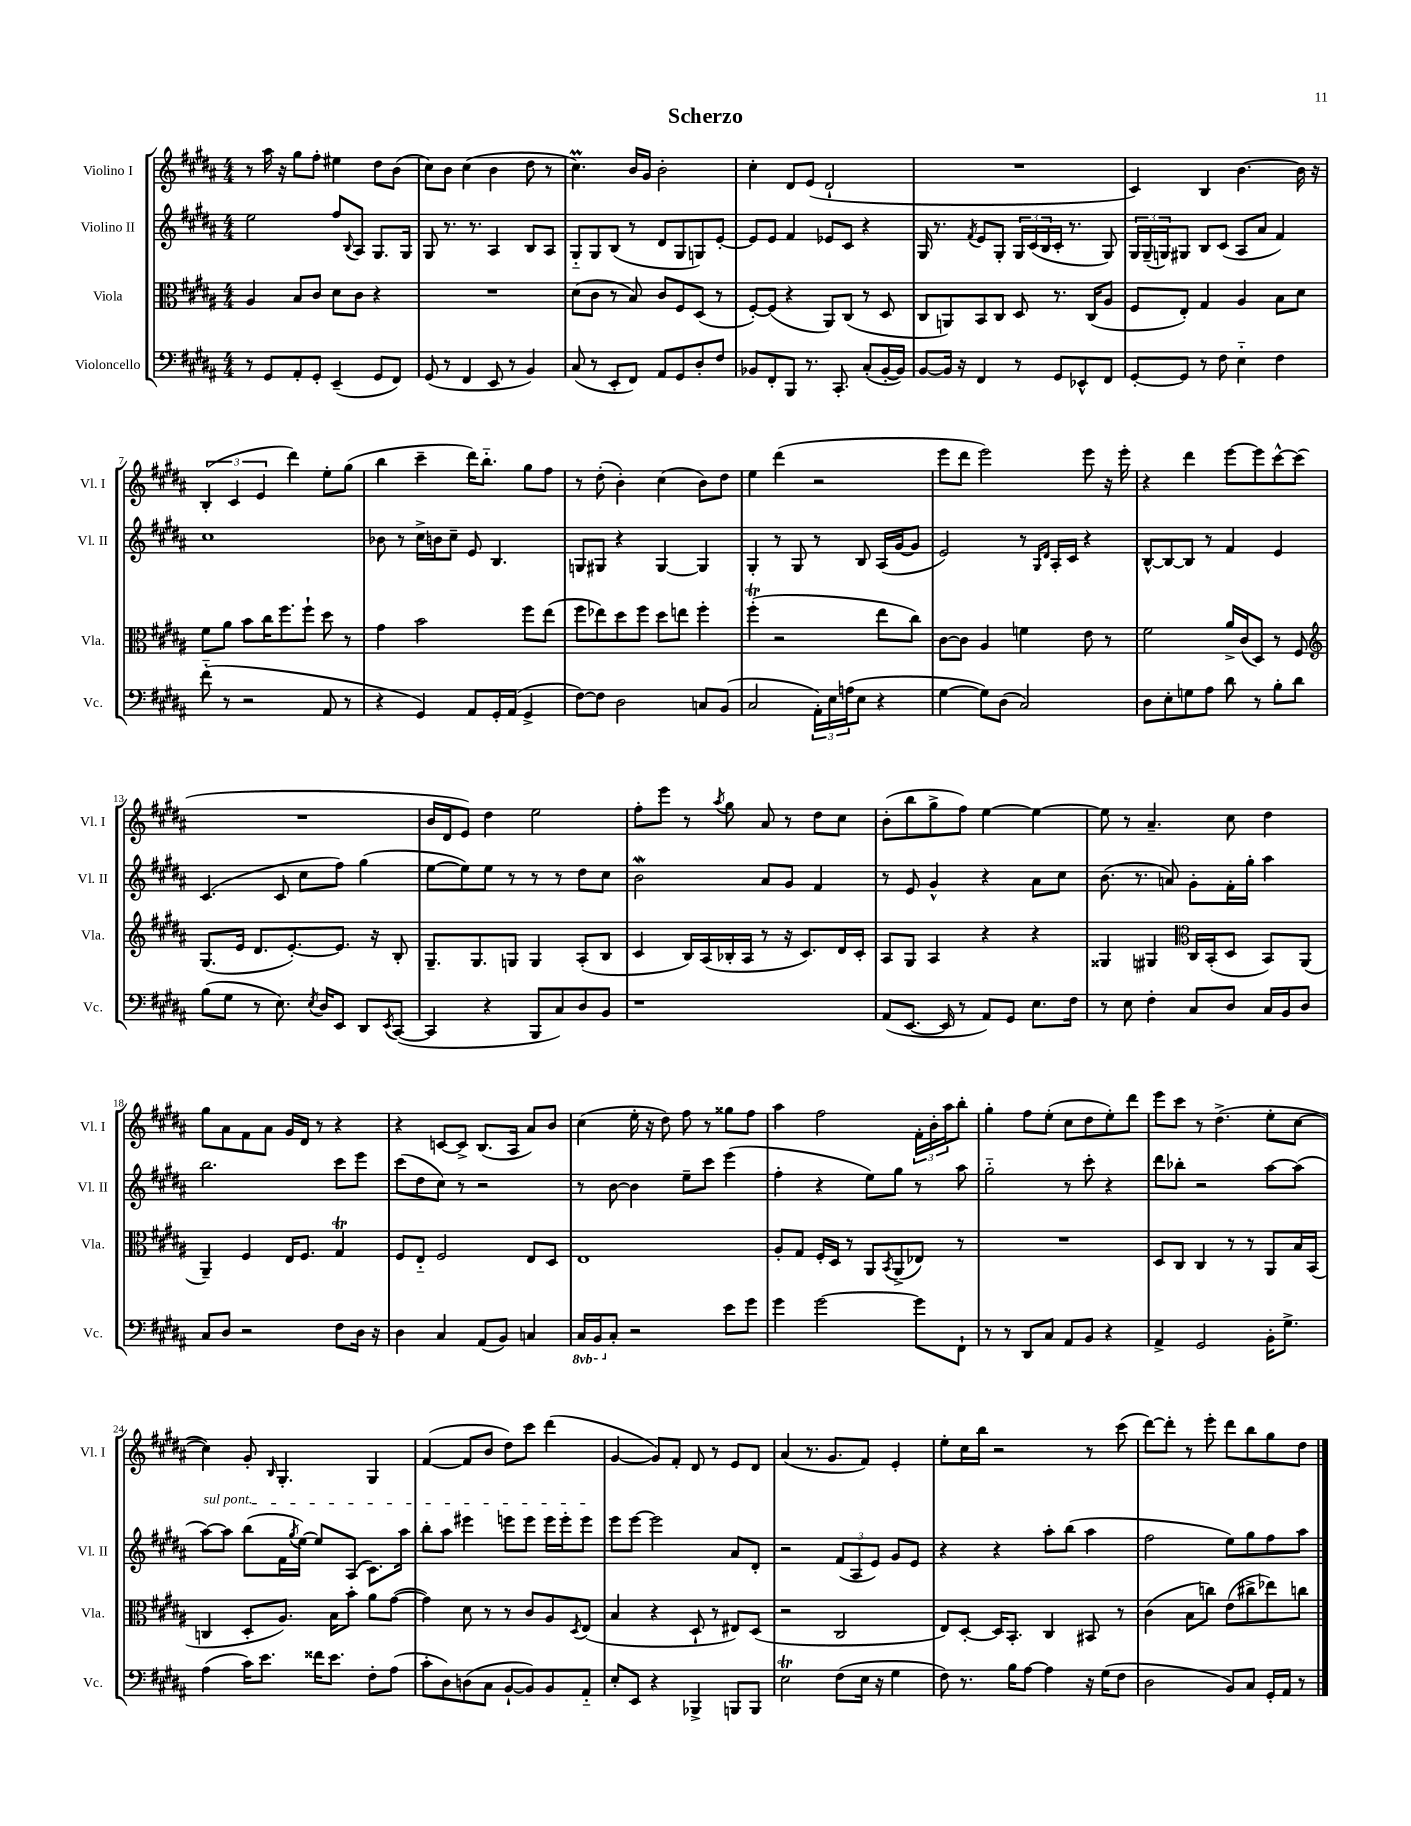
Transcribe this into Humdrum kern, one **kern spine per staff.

**kern	**kern	**kern	**kern
*part4	*part3	*part2	*part1
*staff4	*staff3	*staff2	*staff1
*I"Violoncello	*I"Viola	*I"Violino II	*I"Violino I
*I'Vc.	*I'Vla.	*I'Vl. II	*I'Vl. I
*clefF4	*clefC3	*clefG2	*clefG2
*k[f#c#g#d#a#]	*k[f#c#g#d#a#]	*k[f#c#g#d#a#]	*k[f#c#g#d#a#]
*M4/4	*M4/4	*M4/4	*M4/4
=1	=1	=1	=1
8r	4A#/	2ee\	8r
8GG#/L	.	.	16aa#\
.	.	.	16r
8AA#'/	8B/L	.	8gg#\L
8GG#'/J	8c#/J	.	8ff#'\J
(4EE~/	8d#\L	8ff#/L	4ee#X\
.	.	8qqB/	.
.	8c#\J	8A#/J	.
8GG#/L	4r	8.G#/L	8dd#\L
8FF#/J)	.	.	(8b\J
.	.	16G#/Jk	.
=2	=2	=2	=2
(8GG#/	1r	8G#/	8cc#\L)
8r	.	8.r	8b\J
4FF#/	.	.	(4cc#\
.	.	8.r	.
8EE/	.	4A#/	4b\
8r	.	.	.
4BB/)	.	8B/L	8dd#\
.	.	8A#/J	8r
=3	=3	=3	=3
(8C#/	(8d#\L	8G#/L	4.cc#M\)
8r	8c#\J	8G#/	.
8EE'/L	8r	(8B/J	.
8FF#/J)	8B/)	8r	16b/LL
.	.	.	16g#/JJ
8AA#/L	8c#/L	8d#/L	2b'\
8GG#/	8F#/	8G#/	.
8D#'/	(8D#/J	8Gn/)	.
8F#/J	8r	[8e'/J	.
=4	=4	=4	=4
8BB-X/L	[8F#'/L)	8e/L]	4cc#'\
8FF#'/	(8F#/J]	8e/J	.
8BBB/J	4r	4f#/	8d#/L
8.r	.	.	(8e/J
.	8AA#/L)	8e-X/L	2d#`/
8.CC#'/	.	.	.
.	(8C#/J	8c#/J	.
(8C#'/L	8r	4r	.
[16BB-'/L	8D#/	.	.
16BB-/JJ])	.	.	.
=5	=5	=5	=5
[8BB/L	8C#/L	16G#/	1r
.	.	8.r	.
16BB/Jk]	8AAn/)	.	.
16r	.	.	.
.	.	8qf#/	.
4FF#/	8BB/	8e/L	.
.	8C#/J	8G#'/J	.
8r	8D#/	24G#/LL	.
.	.	(24c#/	.
.	.	24B/	.
8GG#/L	8.r	16c#'/JJ	.
.	.	8.r	.
8EE-X^^/	.	.	.
.	(16C#/KL	.	.
8FF#/J	8A#/J	8G#/)	.
=6	=6	=6	=6
[8GG#'/L	8F#/L	24G#/LL	4c#/)
.	.	(24G#~/	.
.	.	24Gn/J)	.
8GG#/J]	8E'/J)	8G#X/J	.
8r	4G#/	8B/L	4B/
8F#\	.	(8c#/J	.
4E\	4A#/	8A#/L	[4.b\
.	.	8a#/J	.
4F#\	8B\L	4f#/)	.
.	8d#\J	.	16b\]
.	.	.	16r
!!LO:LB:g=z
=7	=7	=7	=7
(8f#\	8f#\L	1cc#	(6B'/
8r	8a#\J	.	.
.	.	.	6c#/
2r	8b\L	.	.
.	.	.	6e/
.	16cc#\K	.	.
.	8.ff#\	.	.
.	.	.	4ddd#\)
.	8ff#`\J	.	.
8AA#/	8dd#\	.	8ee'\L
8r	8r	.	(8gg#\J
=8	=8	=8	=8
4r	4g#\	8b-X\	4bb\
.	.	8r	.
4GG#/)	2b\	16cc#^\LL	4ccc#~\
.	.	16bn\J	.
.	.	8cc#~\J	.
8AA#/L	.	8e/	16ddd#\KL)
.	.	.	8.bb\J
16GG#'/L	.	4.B/	.
(16AA#/JJ	.	.	.
4GG#^/	8ff#\L	.	8gg#\L
.	(8ee\J	.	8ff#\J
=9	=9	=9	=9
[8F#\L)	8ff#\L	8Gn/L	8r
8F#\J]	8ee-X\)	8G#X/J	(8dd#'\
2D#\	8dd#\	4r	4b'\)
.	8ff#\J	.	.
.	8dd#\L	[4G#/	(4cc#\
.	8een\J	.	.
8Cn/L	4ff#'\	4G#/]	8b\L)
(8BB/J	.	.	8dd#\J
=10	=10	=10	=10
2C#/	(4ff#T'\	4G#'/	4ee\
.	2r	8r	(4ddd#\
.	.	8G#/	.
24AA#'\LL)	.	8r	2r
24E\	.	.	.
(24An\J	.	.	.
8E\J	.	8B/	.
4r	8ee\L	(16A#/LL	.
.	.	[16g#/J	.
.	8cc#\J)	8g#/J]	.
=11	=11	=11	=11
[4G#\	[8c#\L	2e/)	8eee\L
.	8c#\J]	.	8ddd#\J
8G#\L])	4A#/	.	2eee\)
(8D#\J	.	.	.
2C#/)	4fn\	8r	.
.	.	16qqG#/LL	.
.	.	16qqd#/JJ	.
.	.	16A#'/LL	.
.	.	16c#/JJ	.
.	8e\	4r	8eee\
.	8r	.	16r
.	.	.	16eee'\
=12	=12	=12	=12
8D#\L	2f#\	[8B^^/L	4r
8E'\	.	8B/_	.
8Gn\	.	8B/J]	4ddd#\
8A#\J	.	8r	.
8d#\	16a#^/LL	4f#/	[8eee\L
.	(16c#/J	.	.
8r	8D#/J)	.	8eee\]
8B'\L	8r	4e/	[8ccc#^^\
8d#\J	8F#/	.	(8ccc#\J]
!!LO:LB:g=z
=13	=13	=13	=13
*	*clefG2	*	*
(8B\L	(8.G#/L	(4.c#/	1r
8G#\J	.	.	.
.	16e/Jk	.	.
8r	8.d#/L	.	.
8.E\)	.	8c#/	.
.	[8.e'/)	.	.
.	.	8cc#\L	.
8qE/	.	.	.
16D#/KL	.	.	.
8EE/J	8.e/J]	8ff#\J)	.
8DD#/L	.	(4gg#\	.
.	16r	.	.
8qEE/	.	.	.
([8CC#/J	8B'/	.	.
=14	=14	=14	=14
4CC#/]	8.G#~/L	[8ee\L	16b/LL
.	.	.	16d#/J
.	.	8ee\])	8e/J)
.	8.G#/	.	.
4r	.	8ee\J	4dd#\
.	8Gn/J	8r	.
8BBB/L	4G/	8r	2ee\
8C#/)	.	8r	.
8D#/	(8A#'/L	8dd#\L	.
8BB/J	8B/J	8cc#\J	.
=15	=15	=15	=15
1r	4c#/	2bw\	8ff#'\L
.	.	.	8eee\J
.	16B/LL)	.	8r
.	(16A#/	.	.
.	.	.	8qaa#/
.	16B-X'/	.	8gg#\
.	16A#/JJ	.	.
.	8r	8a#/L	8a#/
.	16r	8g#/J	8r
.	8.c#/L)	.	.
.	.	4f#/	8dd#\L
.	16d#/L	.	8cc#\J
.	16c#'/JJ	.	.
=16	=16	=16	=16
(8AA#/L	8A#/L	8r	(8b'\L
[8.EE/J	8G#/J	8e/	8bb\
.	4A#/	4g#^^/	8gg#^\
16EE/]	.	.	.
8r	.	.	8ff#\J)
8AA#/L)	4r	4r	[4ee\
8GG#/J	.	.	.
8.E\L	4r	8a#\L	4ee\_
.	.	8cc#\J	.
16F#\Jk	.	.	.
=17	=17	=17	=17
8r	4G##X/	(8.b\	8ee\]
8E\	.	.	8r
.	.	8.r	.
4F#'\	4G#X/	.	4.a#~/
.	.	8an/)	.
*	*clefC3	*	*
8C#/L	16C#/LL	8g#'\L	.
.	(16BB'/J	.	.
8D#/J	8D#/J	16f#'\L	8cc#\
.	.	16gg#'\JJ	.
16C#/LL	8BB/L)	4aa#\	4dd#\
16BB/J	.	.	.
8D#/J	(8AA#/J	.	.
!!LO:LB:g=z
=18	=18	=18	=18
8C#/L	4AA#~/)	2.bb\	8gg#\L
8D#/J	.	.	8a#\
2r	4F#/	.	8f#\
.	.	.	8a#\J
.	16E/KL	.	16g#/LL
.	8.F#/J	.	16d#/JJ
.	.	.	8r
8F#\L	4G#T/	8ccc#\L	4r
16D#\Jk	.	8eee\J	.
16r	.	.	.
=19	=19	=19	=19
4D#\	8F#/L	(8ccc#\L	4r
.	8E/J	8dd#\	.
4C#/	2F#/	8cc#\J)	[8cn/L
.	.	8r	8c^/J]
(8AA#/L	.	2r	(8.B/L
8BB/J)	.	.	.
.	.	.	16A#/Jk
4Cn/	8E/L	.	8a#/L)
.	8D#/J	.	8b/J
=20	=20	=20	=20
*8ba	*	*	*
16CC#/LL	1E	8r	(4cc#\
16BBB/J	.	.	.
*X8ba	*	*	*
8C#'/J	.	[8b\	.
2r	.	4b\]	16ee'\
.	.	.	16r
.	.	.	8dd#\)
.	.	8ee~\L	8ff#\
.	.	8ccc#\J	8r
8e\L	.	(4eee\	8gg##X\L
8g#\J	.	.	8ff#\J
=21	=21	=21	=21
4g#\	8A#'/L	4ff#'\	4aa#\
.	8G#/J	.	.
[2g#\	16F#'/LL	4r	2ff#\
.	16D#/JJ	.	.
.	8r	.	.
.	8AA#/L	8ee\L)	.
.	8qBB/	.	.
.	(8AA#^/	8gg#\J	.
8g#\L]	8E-X/J)	8r	24f#'\LL
.	.	.	24b'\
.	.	.	24aa#\J
8FF#`\J	8r	8aa#\	8bb'\J
=22	=22	=22	=22
8r	1r	2gg#\	4gg#'\
8r	.	.	.
8DD#/L	.	.	8ff#\L
8C#/J	.	.	(8ee'\J
8AA#/L	.	8r	8cc#\L
8BB/J	.	8ccc#'\	8dd#\
4r	.	4r	8ee'\)
.	.	.	8ddd#\J
=23	=23	=23	=23
4AA#^/	8D#/L	8ddd#\L	8eee\L
.	8C#/J	8bb-X'\J	8ccc#\J
2GG#/	4C#/	2r	8r
.	.	.	(4.dd#^\
.	8r	.	.
.	8r	.	.
16BB'\KL	8AA#/L	[8aa#\L	8ee'\L
8.G#^\J	.	.	.
.	16B/L	(8aa#\J]	[8cc#\J
.	(16BB/JJ	.	.
!!LO:LB:g=z
=24	=24	=24	=24
!	!	!LO:TX:a:i:t=sul pont.	!
(4A#\	4Cn/	[8aa#\L)	4cc#\])
.	.	8aa#\J]	.
16c#\KL)	8D#'/L	(8bb\L	8g#'/
8.e\J	.	.	.
.	.	.	16qqB/
.	8.A#/J)	16f#\L	4.G#'/
.	.	8qgg#/	.
.	.	[16ee\JJ)	.
16f##X\KL	.	8ee/L]	.
8.e\J	16B\KL	.	.
.	8b'\J	(8A#/J	.
8F#'\L	8a#\L	8.c#\L)	4G#/
(8A#\J	([8g#\J	.	.
.	.	16aa#\Jk	.
=25	=25	=25	=25
8c#'\L	4g#\])	8bb'\L	([4f#/
8D#\)	.	8aa#\J	.
(8Dn\	8d#\	4eee#X\	8f#/L]
8C#\J	8r	.	8b/J
[8BB`/L	8r	8eeen\L	8dd#\L)
8BB/])	8c#/L	8eee\J	8ccc#\J
8BB/	8A#/	16eee\LL	(4ddd#\
.	.	16eee'\J	.
.	8qD#/	.	.
8AA#/J	(8E/J	8eee\J	.
=26	=26	=26	=26
8E'/L	4B/	8eee\L	[4g#/
8EE/J	.	[8eee\J	.
4r	4r	2eee\]	8g#/L])
.	.	.	8f#'/J
4BBB-X^/	8D#`/	.	8d#/
.	8r	.	8r
8BBBn/L	8E#X/L)	8a#/L	8e/L
8BBB/J	(8D#/J	8d#'/J	8d#/J
=27	=27	=27	=27
2ET\	2r	2r	(4a#/
.	.	.	8.r
.	.	.	8.g#/L
(8F#\L	2C#/	(12f#/L	.
.	.	12A#/	.
16E\Jk	.	.	8f#/J)
.	.	12e/J)	.
16r	.	.	.
4G#\	.	8g#/L	4e'/
.	.	8e/J	.
=28	=28	=28	=28
8F#\)	8E/L)	4r	8ee'\L
8.r	[8D#'/J	.	16cc#\L
.	.	.	16bb\JJ
.	16D#/KL]	4r	2r
16B\KL	8.BB'/J	.	.
[8A#\J	.	.	.
4A#\]	4C#/	8aa#'\L	.
.	.	(8bb\J	.
16r	8BB#X/	4aa#\	8r
(16G#\KL	.	.	.
8F#\J	8r	.	(8ccc#\
=29	=29	=29	=29
2D#\	(4c#\	2ff#\	[8ddd#\L)
.	.	.	8ddd#'\J]
.	8B\L	.	8r
.	8ccn\J)	.	8eee'\
8BB/L)	(8e\L	8ee\L)	8ddd#\L
8C#/J	8cc#X^\	8gg#\	8bb\
16GG#'/LL	8ee-X\)	8ff#\	8gg#\
16AA#/JJ	.	.	.
8r	8ccn\J	8aa#\J	8dd#\J
==	==	==	==
*-	*-	*-	*-
